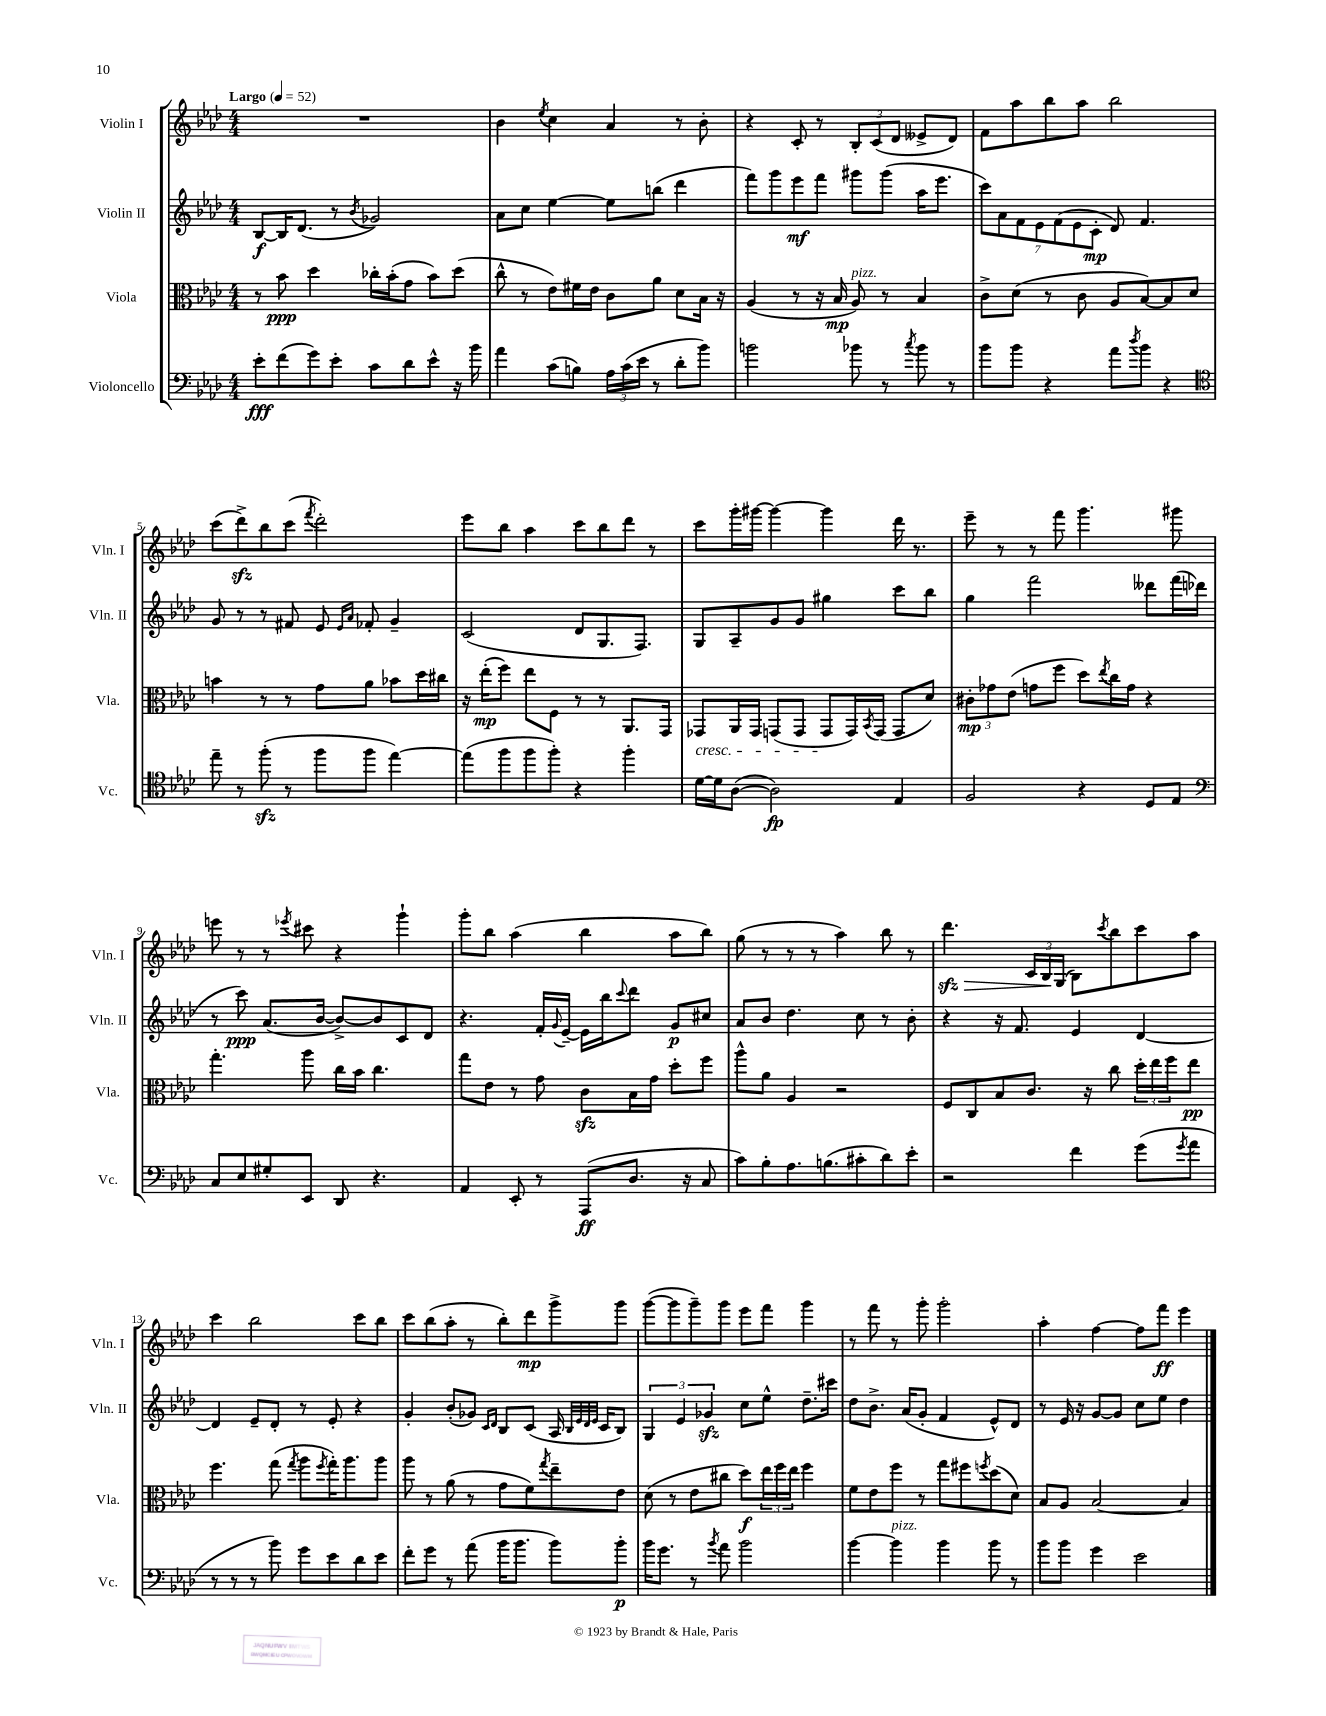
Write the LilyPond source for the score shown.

<<
\new StaffGroup <<
\new Staff = "s0" \with { instrumentName = "Violin I" shortInstrumentName = "Vln. I" } {
    \clef treble \key aes \major \numericTimeSignature \time 4/4 \tempo "Largo" 4 = 52
    R1 |
    bes'4 \acciaccatura { ees''8 } c''4 aes'4 r8 bes'8-. |
    r4 c'8-. r8 \tuplet 3/2 { bes8-. c'8( des'8 } eeses'8-> des'8) |
    f'8 aes''8 bes''8 aes''8 bes''2 |
    c'''8( des'''8->\sfz) bes''8 c'''8( \acciaccatura { f'''8 } des'''2-.) |
    ees'''8 bes''8 aes''4 c'''8 bes''8 des'''8 r8 |
    c'''8 g'''16-. gis'''16~ gis'''4~ gis'''4 des'''16 r8. |
    ees'''8-- r8 r8 f'''8 g'''4. gis'''8 |
    e'''8 r8 r8 \acciaccatura { ees'''8 } cis'''8 r4 g'''4-! |
    g'''8-. bes''8 aes''4( bes''4 aes''8 bes''8) |
    g''8( r8 r8 r8 aes''4) bes''8 r8 |
    des'''4.\sfz\> \tuplet 3/2 { c'16 bes16\! g16( } bes8) \acciaccatura { c'''8 } bes''8 c'''8 aes''8 |
    c'''4 bes''2 c'''8 bes''8 |
    c'''8 bes''8( aes''8-. r8 bes''8-.) des'''8\mp g'''8-> g'''8 |
    g'''8~( g'''8 g'''8--) g'''8 ees'''8 f'''8 g'''4 |
    r8 f'''8 r8 g'''8-. g'''2-. |
    aes''4-. f''4~ f''8 f'''8\ff ees'''4 \bar "|." |
}
\new Staff = "s1" \with { instrumentName = "Violin II" shortInstrumentName = "Vln. II" } {
    \clef treble \key aes \major \numericTimeSignature \time 4/4
    bes8~\f bes16 des'8.( r8 \acciaccatura { bes'8 } ges'2) |
    aes'8 c''8 ees''4~ ees''8 b''8( des'''4 |
    f'''8) g'''8 ees'''8\mf f'''8 gis'''8 gis'''8( aes''16 ees'''8. |
    \tuplet 7/4 { c'''8) aes'8 f'8 ees'8 f'8( ees'8 c'8-.\mp } des'8) f'4. |
    g'8 r8 r8 fis'8 ees'8 \grace { ees'16 aes'16 } fes'8-. g'4-- |
    c'2( des'8 g8. f8.) |
    g8 aes8-- g'8 g'8 gis''4 c'''8 bes''8 |
    g''4 f'''2 deses'''8 f'''16( des'''16 |
    r8 c'''8\ppp) aes'8.( bes'16~ bes'8~->) bes'8 c'8 des'8 |
    r4. f'16-. \appoggiatura { g'8 } ees'16~-- ees'16 bes''16 \appoggiatura { c'''8 } des'''8 g'8\p cis''8 |
    aes'8 bes'8 des''4. c''8 r8 bes'8-. |
    r4 r16 f'8. ees'4 des'4~ |
    des'4 ees'8-- des'8-. r8 ees'8-. r4 |
    g'4-. bes'8-.( ges'8) \grace { c'16 des'16 } bes8 c'8( aes16 \grace { bes32 ees'32 des'32 ees'32 } c'16 bes8) |
    \tuplet 3/2 { g4 ees'4 ges'4\sfz } c''8 ees''8-^ des''8.-- cis'''16 |
    des''8 bes'8.-> aes'16( g'8-. f'4 ees'8-^) des'8 |
    r8 ees'16 r16 g'8~ g'8 c''8 ees''8 des''4 \bar "|." |
}
\new Staff = "s2" \with { instrumentName = "Viola" shortInstrumentName = "Vla." } {
    \clef alto \key aes \major \numericTimeSignature \time 4/4
    r8 bes'8\ppp des''4 ces''16-. bes'16-.( g'8 bes'8) des''8( |
    c''8-^ r8 ees'8) fis'16 ees'16 c'8 aes'8 des'8 bes16 r16 |
    aes4( r8 r16 bes16\mp aes8^\markup { \italic "pizz." }) r8 bes4 |
    c'8-> des'8( r8 c'8 aes8 bes8~) bes8 des'8 |
    b'4 r8 r8 g'8 aes'8 bes'8 des''16 cis''16 |
    r16 ees''16-.\mp( f''8) ees''8 f8 r8 r8 aes,8. g,16 |
    ges,8\cresc aes,16 ges,16 g,8( g,8 g,8\! g,16) \acciaccatura { bes,8 } g,16( g,8 des'8) |
    \tuplet 3/2 { cis'8-.\mp ges'8 ees'8( } g'8 f''8 des''8) \acciaccatura { ees''8 } c''16 g'16 r4 |
    g''4.-. aes''8 c''16 bes'16 c''4. |
    g''8 ees'8 r8 g'8 c'8\sfz bes16 g'16 des''8-. f''8 |
    aes''8-^ aes'8 aes4 r2 |
    f8 c8 bes8 c'8. r16 c''8 \tuplet 3/2 { des''16-. ees''16 f''16 } ees''8\pp |
    f''4. g''8( \acciaccatura { g''8 } aes''8 \acciaccatura { f''8 } g''16-.) aes''8. aes''8 |
    aes''8 r8 aes'8( r8 g'8 f'8) \acciaccatura { g''8 } ees''8-- ees'8 |
    des'8( r8 ees'8 cis''8 des''8\f) \tuplet 3/2 { ees''16 f''16 ees''16 } f''4 |
    f'8 ees'8 f''8 r8 g''8 fis''8 \acciaccatura { f''8 } des''8( des'8) |
    bes8 aes8 bes2~ bes4 \bar "|." |
}
\new Staff = "s3" \with { instrumentName = "Violoncello" shortInstrumentName = "Vc." } {
    \clef bass \key aes \major \numericTimeSignature \time 4/4
    ees'8-.\fff f'8( g'8) ees'8-. c'8 des'8 ees'8-^ r16 bes'16 |
    aes'4 c'8( b8) \tuplet 3/2 { aes16 c'16( ees'16 } r8 des'8-. bes'8) |
    b'2 bes'8 r8 \acciaccatura { c''8 } bes'8 r8 |
    bes'8 bes'8 r4 aes'8 \acciaccatura { des''8 } bes'8 r4 |
    \clef tenor ees''8-- r8 f''8-.\sfz( r8 f''8 f''8 ees''4~) |
    ees''8( f''8 f''8 f''8-.) r4 f''4-. |
    des'16~ des'16 aes8~( aes2\fp) ees4 |
    f2 r4 des8 ees8 |
    \clef bass c8 ees8 gis8-. ees,8 des,8 r4. |
    aes,4 ees,8-. r8 aes,,8\ff( des8. r16 c8 |
    c'8) bes8-. aes8. b8.( cis'8-. des'8) ees'8-. |
    r2 f'4 g'8( \acciaccatura { g'8 } aes'8 |
    r8 r8 r8 bes'8) g'8 ees'8 des'8 ees'8 |
    f'8-. g'8 r8 aes'8( bes'16 bes'8. bes'8) bes'8-.\p |
    bes'16 g'8. r8 \acciaccatura { bes'8 } aes'8 bes'2 |
    bes'4~ bes'4^\markup { \italic "pizz." } bes'4 bes'8 r8 |
    bes'8 bes'8 g'4 ees'2 \bar "|." |
}
>>
>>
